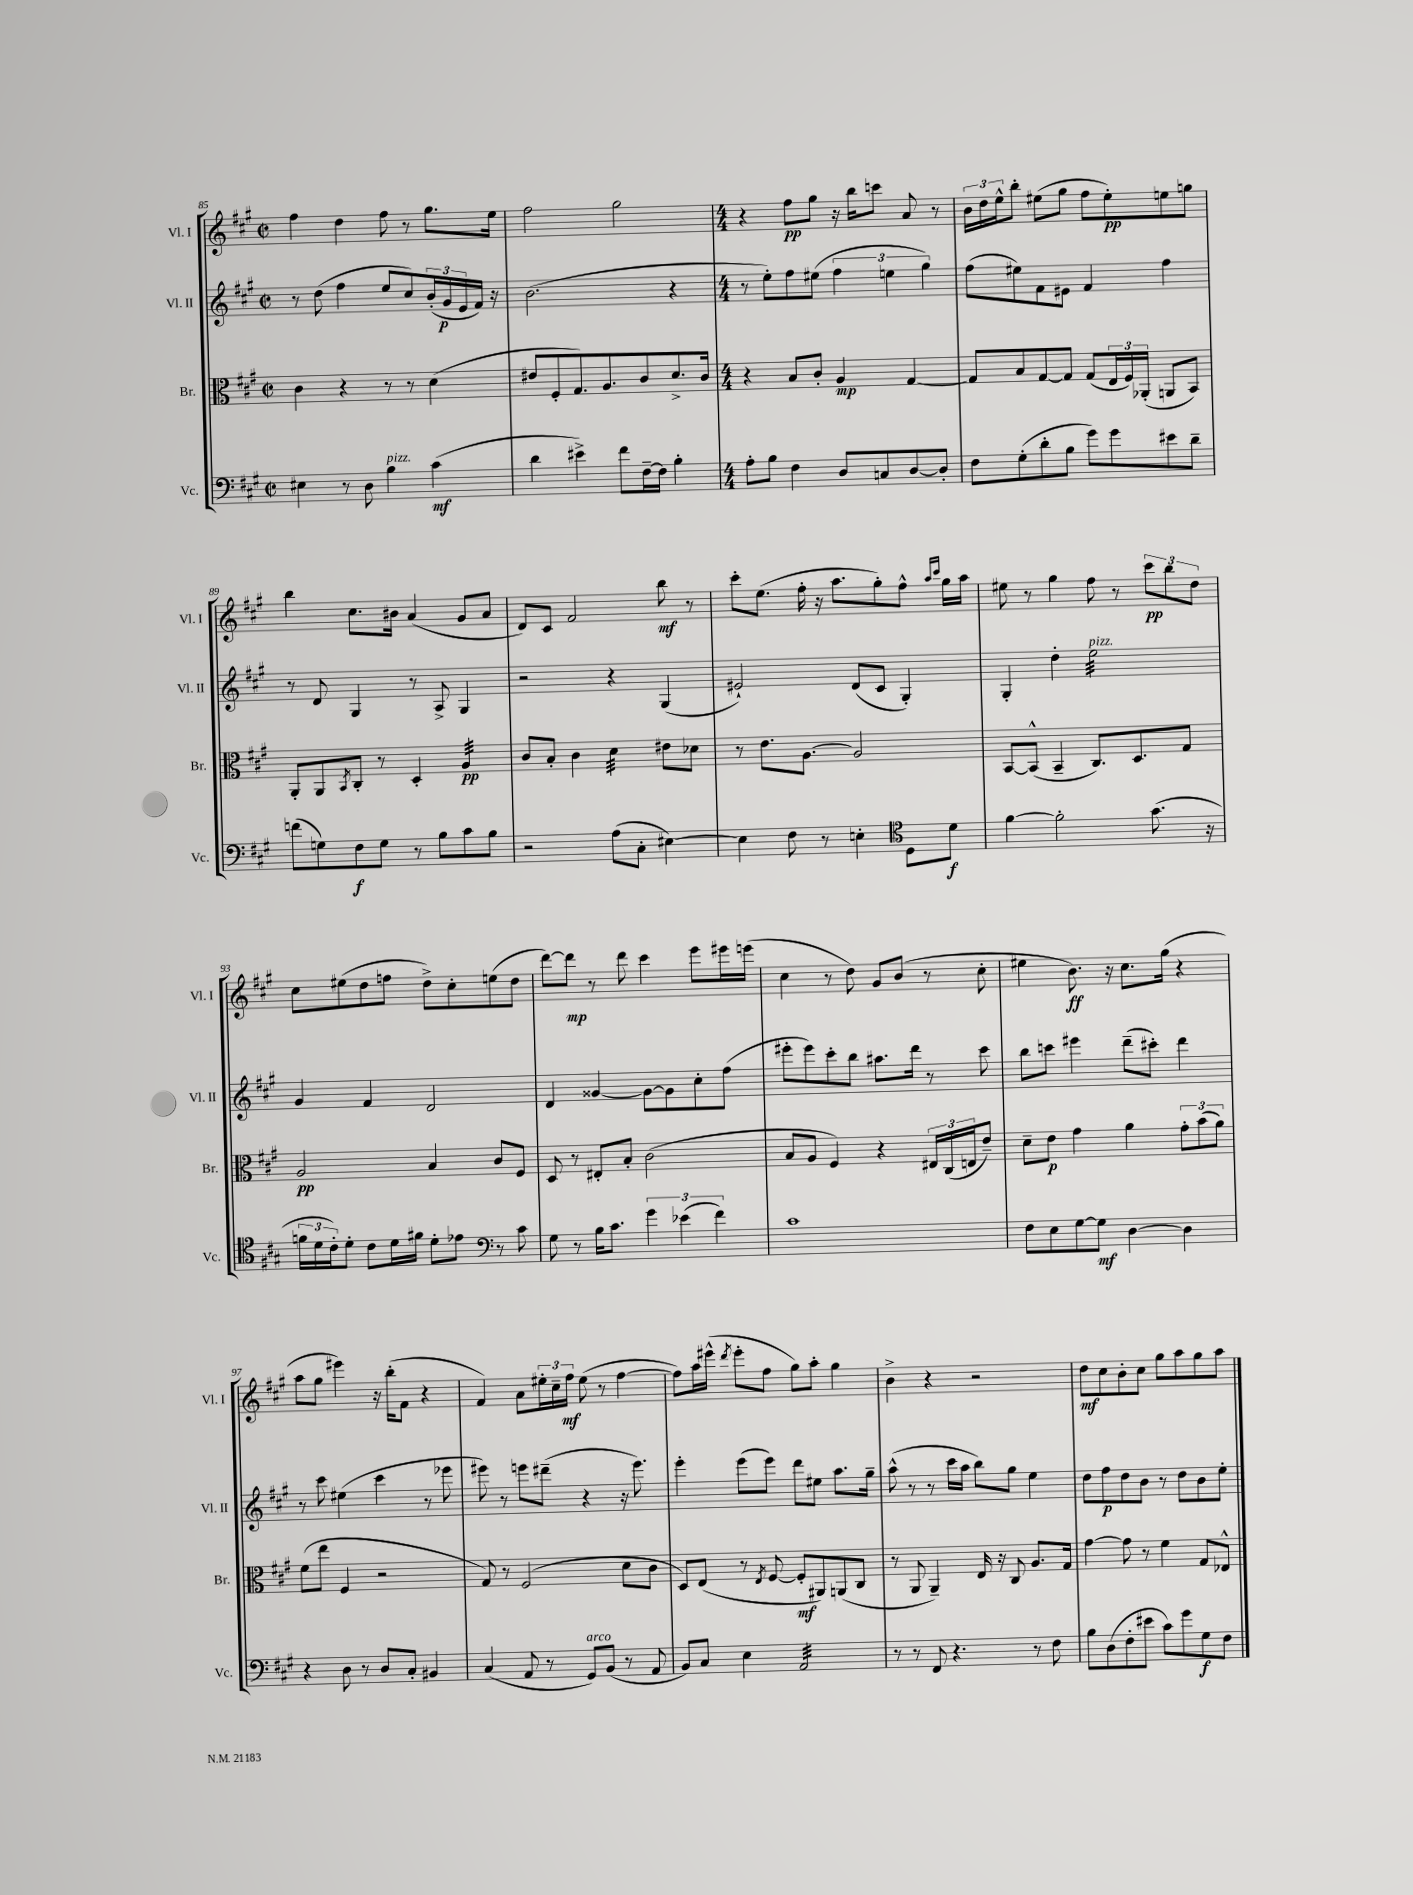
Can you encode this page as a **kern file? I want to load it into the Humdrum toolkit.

**kern	**dynam	**kern	**dynam	**kern	**dynam	**kern	**dynam
*part4	*part4	*part3	*part3	*part2	*part2	*part1	*part1
*staff4	*staff4	*staff3	*staff3	*staff2	*staff2	*staff1	*staff1
*I"Vc.	*	*I"Br.	*	*I"Vl. II	*	*I"Vl. I	*
*I'Vc.	*	*I'Br.	*	*I'Vl. II	*	*I'Vl. I	*
*clefF4	*	*clefC3	*	*clefG2	*	*clefG2	*
*k[f#c#g#]	*	*k[f#c#g#]	*	*k[f#c#g#]	*	*k[f#c#g#]	*
*M2/2	*	*M2/2	*	*M2/2	*	*M2/2	*
*met(c|)	*	*met(c|)	*	*met(c|)	*	*met(c|)	*
=85	=85	=85	=85	=85	=85	=85	=85
4E#X\	.	4c#\	.	8r	.	4ff#\	.
.	.	.	.	(8dd\	.	.	.
8r	.	4r	.	4ff#\	.	4dd\	.
8D\	.	.	.	.	.	.	.
!LO:TX:a:i:t=pizz.	!	!	!	!	!	!	!
4B\	.	8r	.	8ee/L	.	8ff#\	.
.	.	8r	.	8cc#/)	.	8r	.
(4c#\	mf	(4d\	.	(24b'/L	.	8.gg#\L	.
.	.	.	.	24g#/	p	.	.
.	.	.	.	24e/	.	.	.
.	.	.	.	16f#/JJ)	.	.	.
.	.	.	.	16r	.	16ee\Jk	.
=86	=86	=86	=86	=86	=86	=86	=86
4d\	.	8e#X/L	.	(2.b\	.	2ff#\	.
.	.	8F#'/	.	.	.	.	.
4e#X^\)	.	8.G#/)	.	.	.	.	.
.	.	8.A/	.	.	.	.	.
8f#\L	.	.	.	.	.	2gg#\	.
[16F#~\L	.	8c#/	.	.	.	.	.
16F#\JJ]	.	.	.	.	.	.	.
4B'\	.	8.d^/	.	4r	.	.	.
.	.	16c#/Jk	.	.	.	.	.
=87	=87	=87	=87	=87	=87	=87	=87
*M4/4	*	*M4/4	*	*M4/4	*	*M4/4	*
8A'\L	.	4r	.	8r	.	4r	.
8B\J	.	.	.	8ee'\L)	.	.	.
4F#\	.	8B/L	.	8ff#\	.	8ff#\L	pp
.	.	8c#'/J	.	(8ee#X\J	.	8gg#\J	.
8D/L	.	4A/	mp	6ff#\	.	16r	.
.	.	.	.	.	.	16bb\KL	.
8Cn/	.	.	.	.	.	8cccn\J	.
.	.	.	.	6een\	.	.	.
[8D/	.	[4G#/	.	.	.	8a/	.
.	.	.	.	6gg#\)	.	.	.
8D'/J]	.	.	.	.	.	8r	.
=88	=88	=88	=88	=88	=88	=88	=88
8F#\L	.	8G#/L]	.	(8ff#\L	.	24b\LL	.
.	.	.	.	.	.	24dd\	.
.	.	.	.	.	.	24ee^^\J	.
(8G#'\	.	8B/	.	8ee#X\)	.	8bb'\J	.
8d'\	.	[8G#/	.	8f#\	.	(8ee#X\L	.
8B\J	.	8G#/J]	.	8e#X\J	.	8gg#\J	.
8g#\L)	.	(8G#/L	.	4f#/	.	8ff#\L	.
8g#\	.	24E/L	.	.	.	8ee#'\)	pp
.	.	24F#/)	.	.	.	.	.
.	.	(24AA-X'/JJ	.	.	.	.	.
8e#X\	.	8AAn/L	.	4ff#\	.	8een\	.
8d~\J	.	8BB/J)	.	.	.	8ggn\J	.
!!LO:LB:g=z
=89	=89	=89	=89	=89	=89	=89	=89
(8fn\L	.	8AA'/L	.	8r	.	4bb\	.
8Gn\)	.	8AA/	.	8d/	.	.	.
.	.	8qBB/	.	.	.	.	.
8F#\	f	8C#'/J	.	4G#/	.	8.cc#\L	.
8G\J	.	8r	.	.	.	.	.
.	.	.	.	.	.	16b#X\Jk	.
8r	.	4D'/	.	8r	.	(4a/	.
8B\L	.	.	.	8A^/	.	.	.
*	*	*tremolo	*	*	*	*	*
8c#\	.	32A/LLL	pp	4G#/	.	8g#/L	.
.	.	32A/	.	.	.	.	.
.	.	32A/	.	.	.	.	.
.	.	32A/	.	.	.	.	.
8B\J	.	32A/	.	.	.	8a/J	.
.	.	32A/	.	.	.	.	.
.	.	32A/	.	.	.	.	.
.	.	32A/JJJ	.	.	.	.	.
*	*	*Xtremolo	*	*	*	*	*
=90	=90	=90	=90	=90	=90	=90	=90
2r	.	8c#/L	.	2r	.	8d/L)	.
.	.	8B'/J	.	.	.	8c#/J	.
.	.	4c#\	.	.	.	2f#/	.
*	*	*tremolo	*	*	*	*	*
(8A\L	.	32d\LLL	.	4r	.	.	.
.	.	32d\	.	.	.	.	.
.	.	32d\	.	.	.	.	.
.	.	32d\	.	.	.	.	.
8C#'\J	.	32d\	.	.	.	.	.
.	.	32d\	.	.	.	.	.
.	.	32d\	.	.	.	.	.
.	.	32d\JJJ	.	.	.	.	.
*	*	*Xtremolo	*	*	*	*	*
[4E#X\)	.	8e#X\L	.	(4G#/	.	8bb\	mf
.	.	8d-X\J	.	.	.	8r	.
=91	=91	=91	=91	=91	=91	=91	=91
4E#\]	.	8r	.	2e#X`/)	.	8ccc#'\L	.
.	.	8.e\L	.	.	.	(8.ee\J	.
8F#\	.	.	.	.	.	.	.
.	.	[8.A\J	.	.	.	16ff#'\	.
8r	.	.	.	.	.	16r	.
.	.	.	.	.	.	8.aa\L	.
4En'\	.	2A/]	.	(8d/L	.	.	.
.	.	.	.	8c#/J	.	8gg#'\)	.
8D\L	.	.	.	4G#'/)	.	8ff#^^\J	.
.	.	.	.	.	.	16qqaa/LL	.
.	.	.	.	.	.	16qqccc#/JJ	.
8d\J	f	.	.	.	.	16gg#\LL	.
.	.	.	.	.	.	16aa\JJ	.
=92	=92	=92	=92	=92	=92	=92	=92
*clefC4	*	*	*	*	*	*	*
[4f#\	.	[8BB/L	.	4G#'/	.	8ee#X\	.
.	.	(8BB^^/J]	.	.	.	8r	.
2f#'\]	.	4BB~/	.	4dd'\	.	4gg#\	.
!	!	!	!	!LO:TX:a:i:t=pizz.	!	!	!
*	*	*	*	*tremolo	*	*	*
.	.	8.C#/L)	.	32ee\LLL	.	8ff#\	.
.	.	.	.	32ee\	.	.	.
.	.	.	.	32ee\	.	.	.
.	.	.	.	32ee\	.	.	.
.	.	.	.	32ee\	.	8r	.
.	.	.	.	32ee\	.	.	.
.	.	8.D/	.	32ee\	.	.	.
.	.	.	.	32ee\	.	.	.
(8.g#\	.	.	.	32ee\	.	12ccc#\L	pp
.	.	.	.	32ee\	.	.	.
.	.	.	.	32ee\	.	.	.
.	.	.	.	.	.	12bb\	.
.	.	.	.	32ee\	.	.	.
.	.	8G#/J	.	32ee\	.	.	.
.	.	.	.	32ee\	.	.	.
.	.	.	.	.	.	12dd\J	.
16r	.	.	.	32ee\	.	.	.
.	.	.	.	32ee\JJJ	.	.	.
*	*	*	*	*Xtremolo	*	*	*
!!LO:LB:g=z
=93	=93	=93	=93	=93	=93	=93	=93
24fn\LL	.	2A/	pp	4g#/	.	8cc#\L	.
24d\	.	.	.	.	.	.	.
24c#'\J)	.	.	.	.	.	.	.
8d'\J	.	.	.	.	.	(8ee#X\	.
8c#\L	.	.	.	4f#/	.	8dd\	.
16d\L	.	.	.	.	.	8ffn\J	.
16f#X\JJ	.	.	.	.	.	.	.
8d'\L	.	4B/	.	2d/	.	8dd^\L)	.
8e-X\J	.	.	.	.	.	8cc#'\	.
8r	.	8c#/L	.	.	.	(8een\	.
8c#\	.	8F#/J	.	.	.	8dd\J	.
=94	=94	=94	=94	=94	=94	=94	=94
*clefF4	*	*	*	*	*	*	*
8G#\	.	8D/	.	4d/	.	[8ddd\L)	.
8r	.	8r	.	.	.	8ddd\J]	mp
16B\KL	.	8E#X'/L	.	[4g##X/	.	8r	.
8.c#\J	.	.	.	.	.	.	.
.	.	8B'/J	.	.	.	8ddd\	.
6g#\	.	(2c#\	.	8g##\L_	.	4ccc#\	.
.	.	.	.	8g##\]	.	.	.
(6e-X\	.	.	.	.	.	.	.
.	.	.	.	8cc#'\	.	8eee\L	.
6f#\)	.	.	.	.	.	.	.
.	.	.	.	(8ff#\J	.	16eee#X\L	.
.	.	.	.	.	.	(16eeen\JJ	.
=95	=95	=95	=95	=95	=95	=95	=95
1c#	.	8B/L	.	8eee#X'\L	.	4cc#\	.
.	.	8A/J	.	8eee#\)	.	.	.
.	.	4F#/)	.	8ccc#'\	.	8r	.
.	.	.	.	8bb\J	.	8dd\)	.
.	.	4r	.	8.aa#X\L	.	8g#/L	.
.	.	.	.	.	.	(8b/J	.
.	.	.	.	16ddd\Jk	.	.	.
.	.	24E#X/LL	.	8r	.	8r	.
.	.	(24C#/	.	.	.	.	.
.	.	24En/J	.	.	.	.	.
.	.	8e~/J)	.	8ccc#\	.	8cc#'\	.
=96	=96	=96	=96	=96	=96	=96	=96
8F#\L	.	8d~\L	.	8bb\L	.	4ee#X\	.
8E\	.	8e\J	p	8cccn\J	.	.	.
[8G#\	.	4g#\	.	4eee#X\	.	8.b\)	ff
8G#\J]	mf	.	.	.	.	.	.
.	.	.	.	.	.	16r	.
[4D\	.	4a\	.	(8ddd~\L	.	8.cc#\L	.
.	.	.	.	8ccc#X'\J)	.	.	.
.	.	.	.	.	.	(16gg#\Jk	.
4D\]	.	12g#'\L	.	4ddd\	.	4r	.
.	.	(12b\	.	.	.	.	.
.	.	12a\J)	.	.	.	.	.
!!LO:LB:g=z
=97	=97	=97	=97	=97	=97	=97	=97
4r	.	(8f#\L	.	8r	.	8aa\L	.
.	.	8ee\J	.	8ccc#\	.	8gg#\J	.
8D\	.	4F#/	.	(4ee#X\	.	4eee#X\)	.
8r	.	.	.	.	.	.	.
8D/L	.	2r	.	4ccc#\	.	16r	.
.	.	.	.	.	.	(16bb'\KL	.
8C#'/J	.	.	.	.	.	8f#\J	.
4BB#X/	.	.	.	8r	.	4r	.
.	.	.	.	8eee-X\	.	.	.
=98	=98	=98	=98	=98	=98	=98	=98
(4C#/	.	8G#/)	.	8eee#X\)	.	4f#/)	.
.	.	8r	.	8r	.	.	.
8AA/	.	(2F#/	.	8eeen\L	.	8a\L	.
8r	.	.	.	(8ddd#X~\J	.	24ee#X'\L	.
.	.	.	.	.	.	24cc#~\	.
.	.	.	.	.	.	24ff#\JJ	mf
!LO:TX:a:i:t=arco	!	!	!	!	!	!	!
8GG#/L)	.	.	.	4r	.	(8ee#\	.
(8BB/J	.	.	.	.	.	8r	.
8r	.	8d\L	.	16r	.	[4ff#\	.
.	.	.	.	8.eee\)	.	.	.
8AA/	.	8c#\J	.	.	.	.	.
=99	=99	=99	=99	=99	=99	=99	=99
8BB/L)	.	8D/L)	.	4eee'\	.	8ff#\L])	.
8C#/J	.	(8E/J	.	.	.	16aa\L	.
.	.	.	.	.	.	(16eee#X^^\JJ	.
.	.	.	.	.	.	8qddd/	.
4E\	.	8r	.	(8eee\L	.	8eee#'\L	.
.	.	8qE/	.	.	.	.	.
.	.	[8F#/	.	8eee\J)	.	8ff#\J	.
*tremolo	*	*	*	*	*	*	*
32AA/LLL	.	8F#'/L]	mf	8ddd\L	.	8gg#\L)	.
32AA/	.	.	.	.	.	.	.
32AA/	.	.	.	.	.	.	.
32AA/	.	.	.	.	.	.	.
32AA/	.	8AA#X/)	.	8ee#X\J	.	8aa'\J	.
32AA/	.	.	.	.	.	.	.
32AA/	.	.	.	.	.	.	.
32AA/	.	.	.	.	.	.	.
32AA/	.	(8AAn/	.	8.aa\L	.	4gg#\	.
32AA/	.	.	.	.	.	.	.
32AA/	.	.	.	.	.	.	.
32AA/	.	.	.	.	.	.	.
32AA/	.	8C#/J	.	.	.	.	.
32AA/	.	.	.	.	.	.	.
32AA/	.	.	.	16gg#~\Jk	.	.	.
32AA/JJJ	.	.	.	.	.	.	.
*Xtremolo	*	*	*	*	*	*	*
=100	=100	=100	=100	=100	=100	=100	=100
8r	.	8r	.	(8aa^^\	.	4b^\	.
8r	.	8AA/	.	8r	.	.	.
8FF#/	.	4AA~/)	.	8r	.	4r	.
4.r	.	.	.	16ccc#\LL	.	.	.
.	.	.	.	16aa\JJ	.	.	.
.	.	16E/	.	8bb\L)	.	2r	.
.	.	16r	.	.	.	.	.
.	.	8C#/	.	8gg#\J	.	.	.
8r	.	8.A/L	.	4ee\	.	.	.
8F#\	.	.	.	.	.	.	.
.	.	16G#/Jk	.	.	.	.	.
=101	=101	=101	=101	=101	=101	=101	=101
8B\L	.	[4g#\	.	8dd\L	.	8dd\L	mf
(8D\	.	.	.	8ff#\	p	8cc#\	.
8F#'\	.	8g#\]	.	8dd\	.	8b'\	.
8e#X\J	.	8r	.	8b\J	.	8cc#\J	.
8c#\L)	.	4f#\	.	8r	.	8gg#\L	.
8g#\	.	.	.	8dd\L	.	8aa\	.
8G#\	f	8G#/L	.	8b\	.	8gg#\	.
8F#\J	.	8E-X^^/J	.	8ee'\J	.	8aa\J	.
==	==	==	==	==	==	==	==
*-	*-	*-	*-	*-	*-	*-	*-
